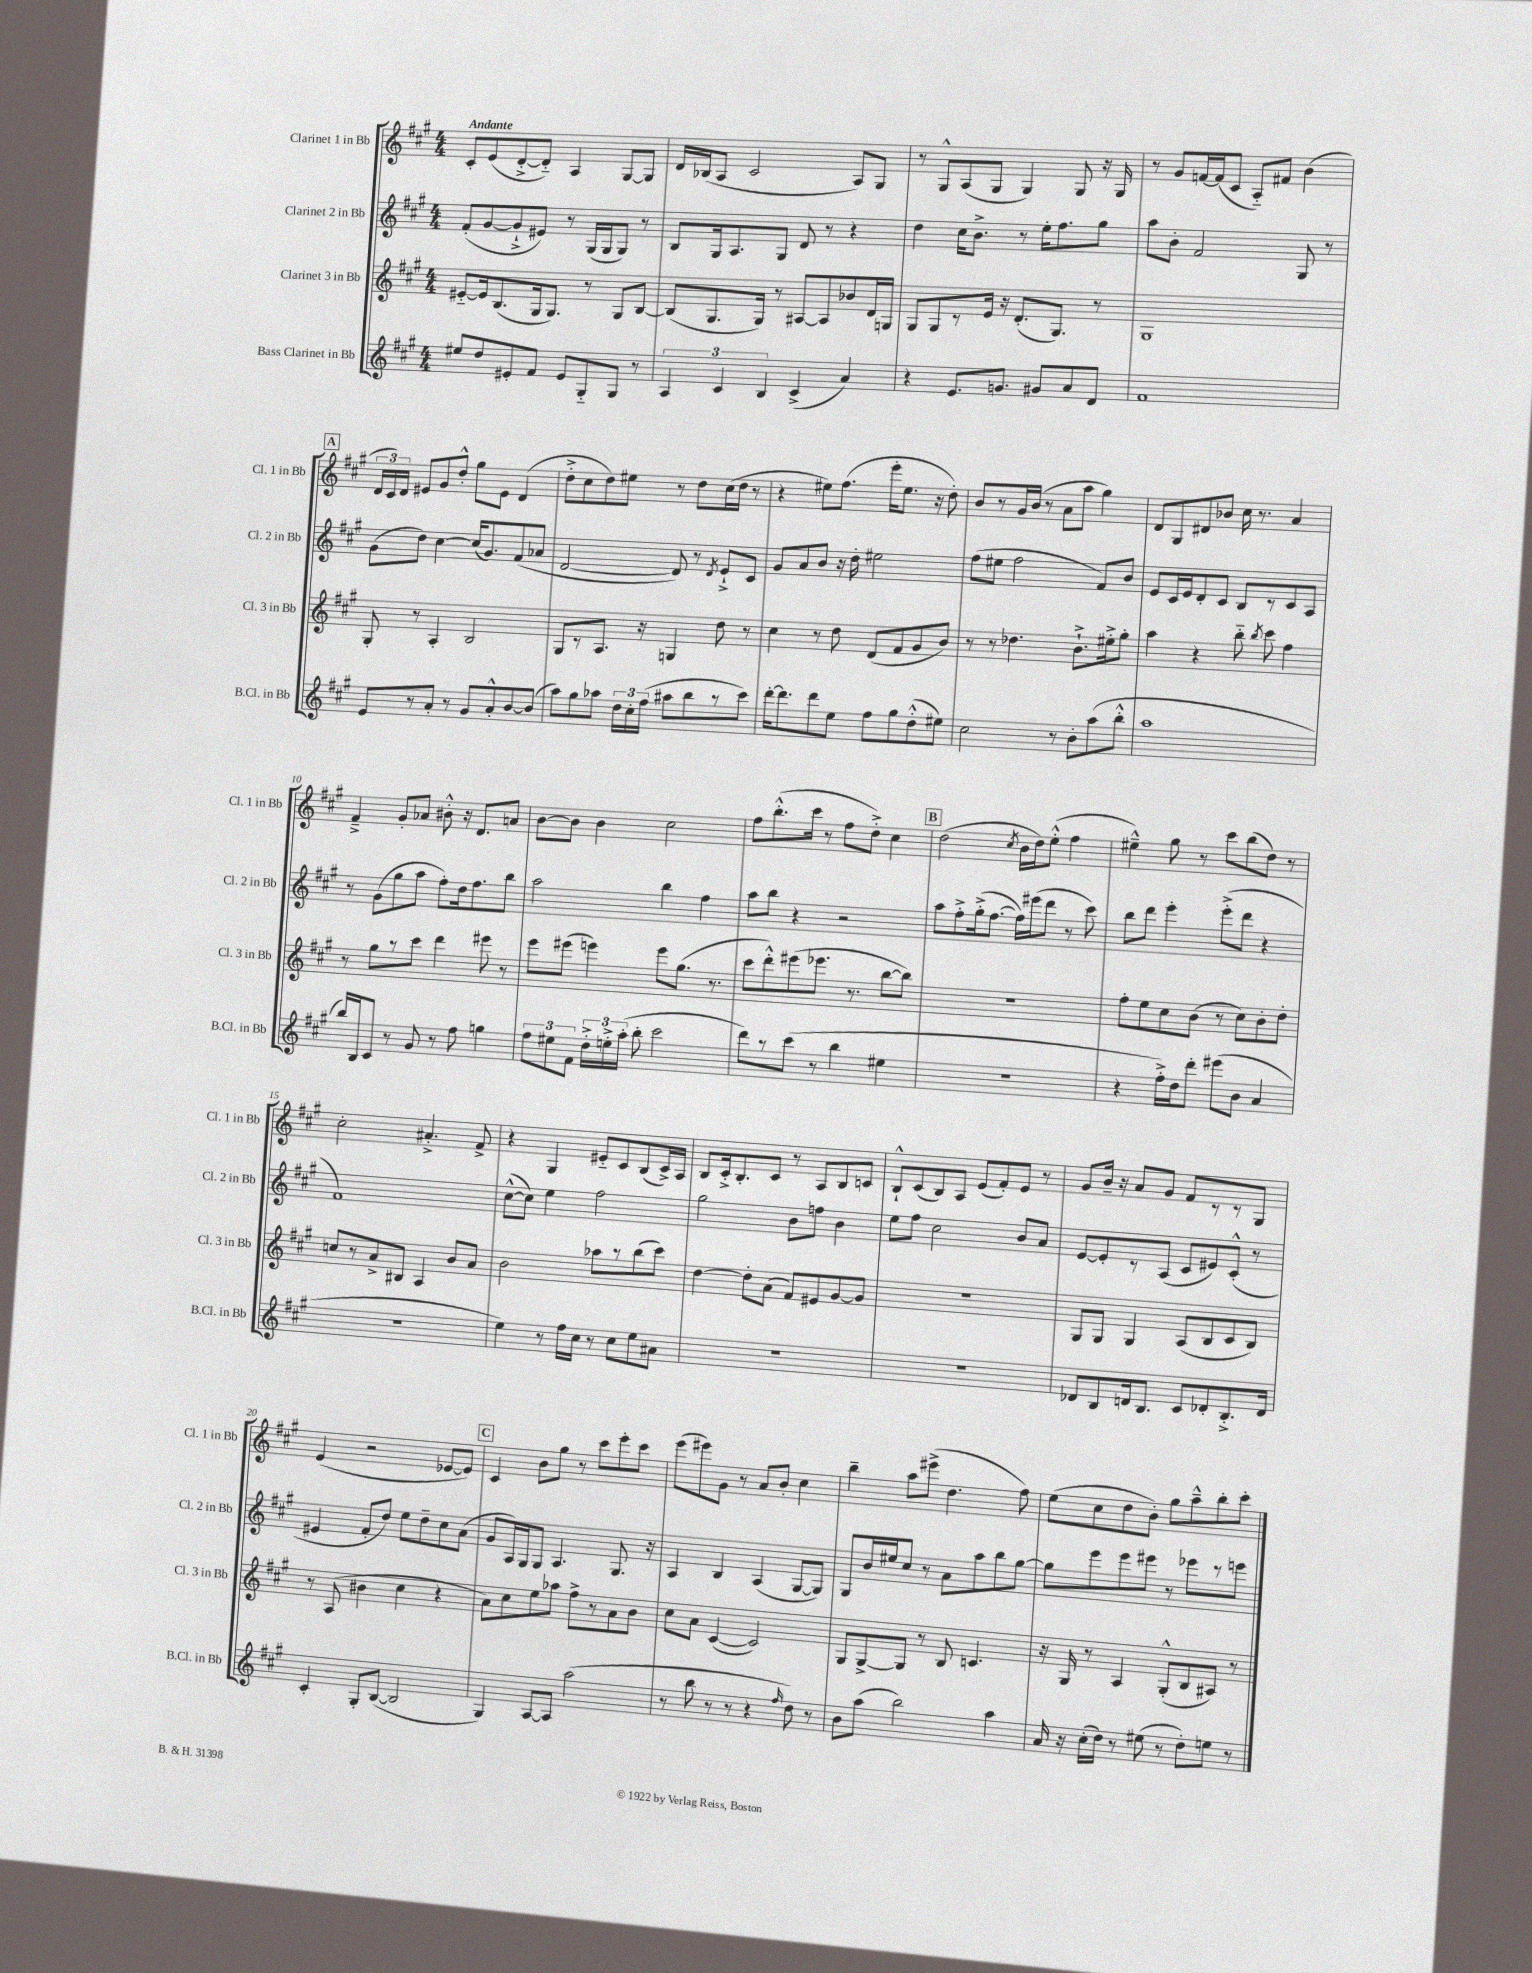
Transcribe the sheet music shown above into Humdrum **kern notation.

**kern	**kern	**kern	**kern
*part4	*part3	*part2	*part1
*staff4	*staff3	*staff2	*staff1
*I"Bass Clarinet in Bb	*I"Clarinet 3 in Bb	*I"Clarinet 2 in Bb	*I"Clarinet 1 in Bb
*I'B.Cl. in Bb	*I'Cl. 3 in Bb	*I'Cl. 2 in Bb	*I'Cl. 1 in Bb
*clefG2	*clefG2	*clefG2	*clefG2
*k[f#c#g#]	*k[f#c#g#]	*k[f#c#g#]	*k[f#c#g#]
*M4/4	*M4/4	*M4/4	*M4/4
=1	=1	=1	=1
!	!	!	!LO:TX:a:B:t=Andante
8ee#X/L	[8e#X/L	(8f#'/L	8c#'/L
8dd/	16e#/k]	[8g#/	(8e/
.	(8.B/	.	.
8e#X'/	.	8g#`^/]	[8d'^/
8f#/J	16G#/k	8e#X/J)	8d/J])
.	8.G#/J)	.	.
8e#/L	.	8r	4A/
8G#/	8r	(16G#/LL	.
.	.	16G#/J	.
8G#/J	8G#/L	8G#/J)	[8G#/L
8r	[8B/J	8r	8G#/J]
=2	=2	=2	=2
6A/	(8B/L]	8B/L	16d/LL
.	.	.	(16B-X/J
.	8.G#/	16G#/k	8A/J
6c#/	.	.	.
.	.	8.A/	.
.	.	.	2c#/
.	16G#/Jk)	.	.
6B/	.	.	.
.	8r	8G#/J	.
(4c#^/	[8A#X/L	8d/	.
.	8A#/]	8r	.
4a/)	8b-X/	4r	8A/L)
.	16d/L	.	8G#/J
.	16Gn/JJ	.	.
=3	=3	=3	=3
4r	8G#/L	4dd\	8r
.	8G#/	.	8G#^^/L
8.e/L	8r	16cc#\KL	(8A/
.	.	8.b^\J	.
.	16e/Jk	.	8G#/J
8.gn/J	16r	.	.
.	(8.d'/L	8r	4G#/)
8g#X/L	.	16ee'\KL	.
.	8.G#/J)	8.ff#\	.
8a/	.	.	8G#/
8d/J	8r	8gg#\J	16r
.	.	.	16G#/
=4	=4	=4	=4
1f#	1G#	8aa\L	8r
.	.	8b'\J	8g#/L
.	.	2f#/	[16fn/L
.	.	.	(16f/J]
.	.	.	8c#/J
.	.	.	8A/L)
.	.	.	8f#X/J
.	.	8G#/	(4b\
.	.	8r	.
!!LO:LB:g=z
!!LO:REH:place=s1:t=A
=5	=5	=5	=5
8e/L	8G#'/	(8g#\L	24d/LL
.	.	.	24c#/)
.	.	.	24d/JJ
8r	8r	8dd\J)	8e#X/L
8a'/J	4A'/	[4cc#\	8g#/
8r	.	.	8dd'^^/J
8g#/L	2B/	(16cc#/KL]	8gg#\L
.	.	8.g#/)	.
8a'^^/	.	.	8e#\J
[8b/	.	(8f#/	(4d/
(8b/J]	.	8a-X/J	.
=6	=6	=6	=6
8aa\L)	8G#/L	[2d/	8dd'^\L
8gg#\	8r	.	8cc#\
8aa-X\J	8.A/J	.	8dd\)
24dd\LL	.	.	8ee#X\J
24cc#'\	.	.	.
.	16r	.	.
(24ff#\JJ	.	.	.
8aa#X\L	4Gn/	8d/])	8r
8bb\	.	8r	8dd\L
.	.	8qd/	.
8r	8dd\	8e`^/L	(16cc#\L
.	.	.	16dd\JJ
8ccc#\J)	8r	8c#/J	8r
=7	=7	=7	=7
[16ddd'\KL	4cc#\	8g#/L	4r
8.ddd\]	.	.	.
.	.	8a/	.
8ddd\	8r	8b/J	8ee#X\L)
8ee\J	8dd\	16r	(8.ff#\J
.	.	16dd'\	.
8ff#\L	(8d/L	2ee#X\	.
.	.	.	16eee'\KL
8gg#\	8f#/	.	8.ee#\J
(8dd'^^\	8g#/	.	.
.	.	.	16r
8ee#X\J)	8b/J)	.	8dd'\)
=8	=8	=8	=8
2cc#\	8r	(8ff#\L	8b/L
.	8r	8ee#X\J	8r
.	4.dd-X\	2ff#\	16g#/L
.	.	.	(16b/JJ
.	.	.	8r
8r	.	.	8a\L
8b'\L	8.b`^\L	.	8aa\J
(8aa\	.	8f#/L)	4gg#\)
.	16ee#X'^\k	.	.
8bb'^^\J	8gg#'\J	8b/J	.
=9	=9	=9	=9
1aa	4aa\	8e/L	8d/L
.	.	16c#/L	8G#/
.	.	16e/J	.
.	4r	8d'/	8d#X/
.	.	8c#/J	8b-X/J
.	8bb\	8B/L	16cc#\
.	.	.	8.r
.	8qbb/	.	.
.	8ccc#\	8r	.
.	4ff#\	8c#/	4a/
.	.	8A/J	.
!!LO:LB:g=z
=10	=10	=10	=10
16bb/LL)	8r	8r	4f#~^/
16B/J	.	.	.
8c#/J	8gg#\L	(8g#\L	.
8r	8r	8gg#\	8g#'/L
8g#/	8ccc#\J	8aa\J	8a-X/J
8r	4ddd\	8ff#'\L)	8b#X'^^\
8ff#\	.	16dd\k	16r
.	.	8.ff#\	8.d/L
4ggn\	8eee#X\	.	.
.	8r	8bb\J	8an/J
=11	=11	=11	=11
12ff#\L	8eee\L	2aa\	[8b\L
12ee#X\	.	.	.
.	(8eee#X\J	.	8b\J]
12f#\J	.	.	.
24dd'^\LL	4eeen\)	.	4b\
24een'^\	.	.	.
(24aa'\JJ	.	.	.
8bb'\	.	.	.
2ccc#\	8eee\L	4bb\	2cc#\
.	(8.gg#\J	.	.
.	.	4ff#\	.
.	8.r	.	.
=12	=12	=12	=12
8ddd\L)	8ccc#\L	8aa\L	8ff#\L
8r	8ddd'^^\)	8bb\J	(8.bb'^^\
(8ccc#\J	(8eee#X\	4r	.
.	.	.	16ccc#\Jk
8r	8.eee-X\J	.	8r
4bb\	.	2r	8ff#\L
.	8.r	.	.
.	.	.	8dd'^\J)
4ee#X\	[8bb\L	.	4cc#\
.	8bb\J])	.	.
!!LO:REH:place=s1:t=B
=13	=13	=13	=13
1r	1r	8aa\L	(2dd\
.	.	8ff#'^\	.
.	.	(16gg#'^\k	.
.	.	[8.ff#\J	.
.	.	.	8qcc#/
.	.	16ff#\LL])	16b\LL
.	.	(16eee#X\J	16dd\J)
.	.	8ddd\J	(8ee'^^\J
.	.	8r	4ff#\
.	.	8ccc#\)	.
=14	=14	=14	=14
4r	8ff#'\L	8bb\L	4ee#X~^^\)
.	8ee\	8ddd\J	.
16ff#'^\LL)	8cc#\	4eee'\	8gg#\
16dd\J	.	.	.
8ddd'\J	(8b\J	.	8r
(8eee#X\L	8r	(8eee'^\L	8ccc#\L
8b\J	8cc#\L)	8ddd\J	(8bb\
4a/	8b'\	4r	8dd\J)
.	8dd'\J	.	8r
!!LO:LB:g=z
=15	=15	=15	=15
1r	8ccn/L	1f#)	2cc#'\
.	8r	.	.
.	8a^/	.	.
.	8B#X/J	.	.
.	4A/	.	4.a#X'^/
.	8b/L	.	.
.	8a/J	.	8f#^/
=16	=16	=16	=16
4ee\)	2b\	([8cc#^^\L	4r
.	.	8cc#\J])	.
8r	.	4ee\	4G#/
16ff#\LL	.	.	.
16cc#\JJ	.	.	.
8r	8aa-X\L	2ff#\	8e#X/L
8cc#\L	8r	.	8c#/
8ee\	(8bb\	.	(8B/
8a#X\J	8ccc#\J)	.	16c#^/L)
.	.	.	16A/JJ
=17	=17	=17	=17
1r	[4dd\	2gg#\	8B/L
.	.	.	16c#'^/k
.	.	.	8.B'/
.	8dd'\L]	.	.
.	(8a\J	.	8c#/J
.	8f#/L)	8b\L	8r
.	8e#X/	8ffn\J	8A/L
.	[8g#/	4b\	8B/
.	8g#/J]	.	8cn/J
=18	=18	=18	=18
1r	1r	8ee\L	8B`^^/L
.	.	8ff#\J	(8c#/
.	.	2cc#\	8B/)
.	.	.	8A/J
.	.	.	(8e/L
.	.	.	8f#'/)
.	.	8b/L	8e/J
.	.	8a/J	8r
=19	=19	=19	=19
8d-X/L	8G#/L	[8e/L	8g#/L
8B/	8G#/J	8e'/]	16b~/Jk
.	.	.	16r
16dn/k	4G#/	8r	8a/L
8.B/J	.	.	.
.	.	(8A/J	8g#/J
8c#/L	(8A/L	8c#/L	8f#/L
8d-X'/	8B/	8e#X/)	8r
8.B'^/	8c#/	(8c#'^^/J	8r
.	8B/J)	8r	8G#/J
16d-/Jk	.	.	.
!!LO:LB:g=z
=20	=20	=20	=20
4c#'/	8r	4e#X/	(4e/
.	(8A/	.	.
8G#'/L	4b#X\	8f#'/L	2r
([8B/J	.	8dd/J)	.
2B/]	4cc#\	8ee\L	.
.	.	8dd~\	.
.	4r	8cc#\	[8e-X/L
.	.	(8a\J	8e-/J])
!!LO:REH:place=s1:t=C
=21	=21	=21	=21
4G#/)	8a\L)	8g#/L	4c#/
.	8cc#\	16A/L)	.
.	.	16G#/J	.
[8A/L	8ee\	8G#/J	8b\L
8A/J]	8aa-X\J	4.A/	8gg#\J
(2aa\	8ff#^\L	.	8r
.	8r	.	8ccc#\L
.	8a\	8.G#/	8eee'\
.	8b\J	.	8ccc#\J
.	.	16r	.
=22	=22	=22	=22
8r	8cc#\L	4A/	(8eee\L
8bb\	8a\J	.	8eee#X\)
8r	([4c#/	4B/	8g#\J
8r	.	.	8r
4r	2c#/])	(4A/	8a/L
.	.	.	8b'/J
16qqff#/	.	.	.
8dd\)	.	[8G#/L	4cc#\
8r	.	8G#/J])	.
=23	=23	=23	=23
8b\L	8G#/L	8G#/L	4bb~\
(8aa\J	[8G#^/	16b/L	.
.	.	16ee#X/J	.
2bb\)	8G#/J]	8cc#/J	8aa\L
.	8r	8r	(8eee#X^\J
.	8B/	8a\L	4.dd\
.	4.cn/	8aa\	.
4aa\	.	8bb\	.
.	.	[8gg#\J	8ff#\)
=24	=24	=24	=24
16a/	16r	8gg#\L]	(8ee\L
16r	16G#/	.	.
(16cc#'\LL	8r	8eee\	8cc#\
16dd\JJ)	.	.	.
8r	4A/	8eee\	8dd\
(8ee#X\	.	8eee#X\J	8b'\J)
8r	(8G#'^^/L	8r	8gg#\L
8dd'\L)	8B/	8eee-X\L	8aa~^^\
8een\J	8A#X/J)	8r	8bb'\
8r	8r	8eeen\J	8ccc#'\J
==	==	==	==
*-	*-	*-	*-
